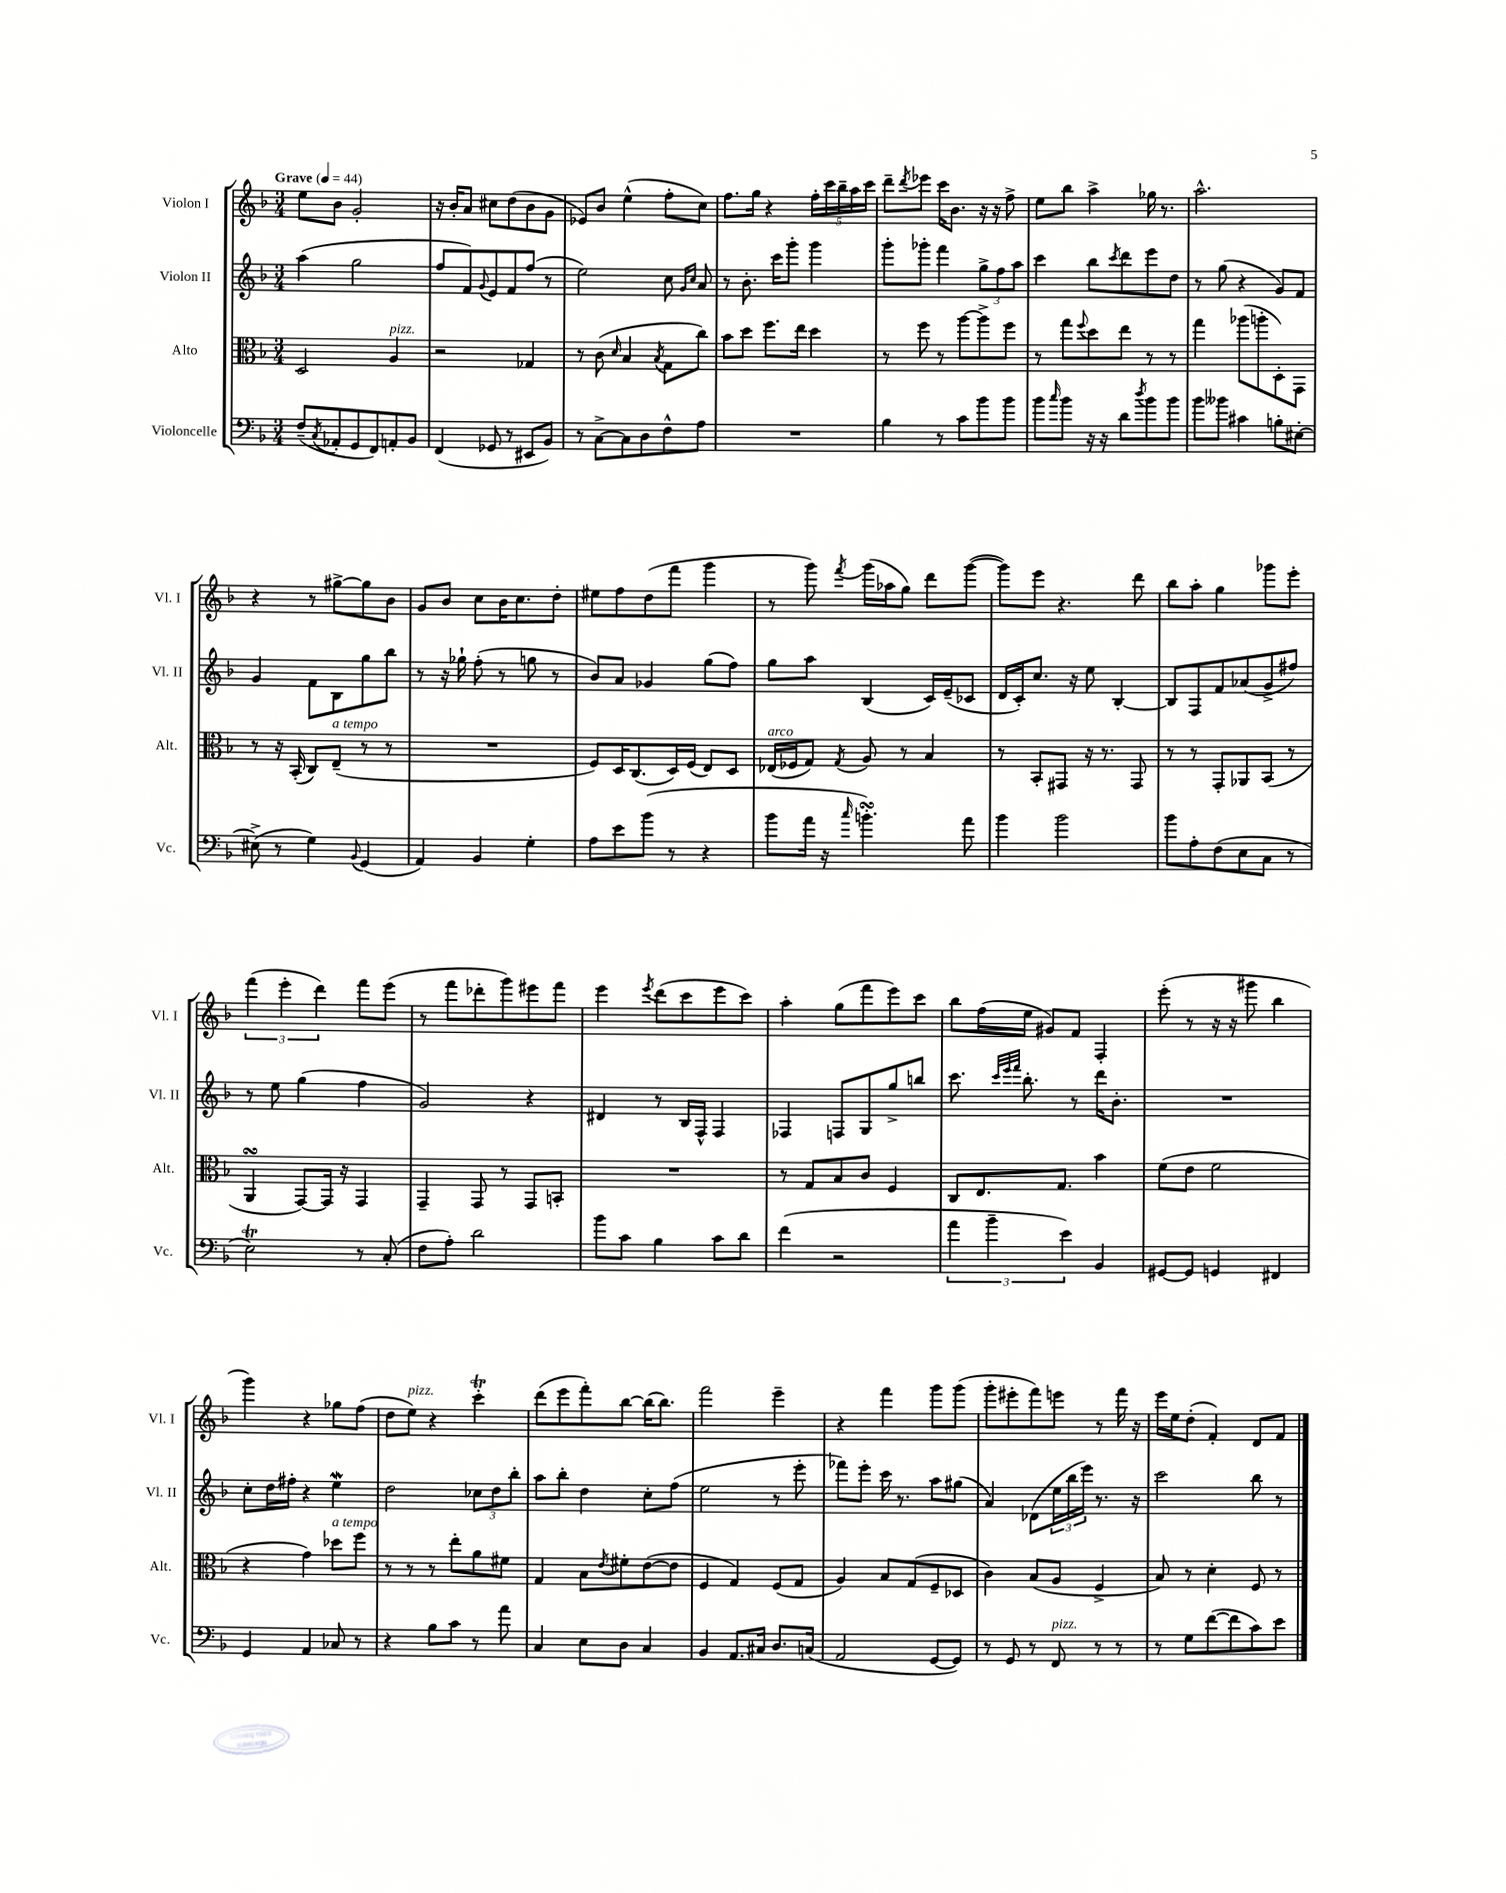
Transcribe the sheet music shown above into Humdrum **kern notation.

**kern	**kern	**kern	**kern
*staff4	*staff3	*staff2	*staff1
*clefF4	*clefC3	*clefG2	*clefG2
*k[b-]	*k[b-]	*k[b-]	*k[b-]
*M3/4	*M3/4	*M3/4	*M3/4
*MM44	*MM44	*MM44	*MM44
(8F~	2D	(4aa	8ee
8qC	.	.	.
8AA-'	.	.	8b-
8GG	.	2gg	2g'
8FF)	.	.	.
8AA'	4A	.	.
8BB-	.	.	.
=	=	=	=
(4FF	2r	8ff	16r
.	.	.	16b-'
.	.	8f)	8a
.	.	8qqg	.
8GG-	.	8e	8cc#
8r	.	8f	(8dd
8EE#	4G-	(8ff	8b-
8BB-)	.	8r	8g
=	=	=	=
8r	8r	2ee)	8e-)
[8C^	(8c	.	8b-
.	16qqd	.	.
8C]	4B-	.	(4ee^^
8D	.	.	.
.	8qB-	.	.
8F^^	8G	8cc	8ff'
.	.	16qqg	.
.	.	16qqcc	.
8A	8cc)	8a	8cc)
=	=	=	=
2.r	8b-	8r	8.ff
.	8dd	8.b-'	.
.	.	.	16gg
.	8.ff	.	4r
.	.	16ccc	.
.	.	8ggg'	.
.	16ee	.	.
.	4dd	4ggg	20ff'
.	.	.	20ccc
.	.	.	20bb-~
.	.	.	20aa
.	.	.	20ccc
=	=	=	=
4B-	8r	8ggg'	8ddd~
.	.	.	8qddd
.	8ff	8ggg-'	8eee-
8r	8r	4fff	16ccc
.	.	.	8.b-
8c	[8aa	.	.
8b-	8aa^]	12gg^	16r
.	.	.	16r
.	.	12ff	.
8b-	8ff	.	8ff^
.	.	12aa	.
=	=	=	=
8b-	8r	4ccc	8ee
16qqcc	.	.	.
8b-	8gg	.	8bb-
.	8qqff	.	.
16r	8dd	8bb-	4aa^
16r	.	.	.
.	.	8qccc	.
8d	8ee	8ddd	.
8qdd	.	.	.
8b-	8r	8eee	16gg-
.	.	.	8.r
8b-	8r	8dd	.
=	=	=	=
8b-	4gg	8r	2.aa^^
8b--	.	(8gg	.
4c#	(8aa-	4r	.
.	8aa'	.	.
8B'	8D')	8g)	.
[8E#'	8GG	8f	.
=	=	=	=
(8E#^]	8r	4g	4r
8r	16r	.	.
.	(16BB-'	.	.
4G)	8C)	8f	8r
.	(8E~	8B-	[8gg#^
8qqBB-	.	.	.
(4GG	8r	8gg	8gg#]
.	8r	8bb-	8b-
=	=	=	=
4AA)	2.r	8r	8g
.	.	16r	8b-
.	.	16gg-`	.
4BB-	.	(8ff'	8cc
.	.	8r	16b-
.	.	.	8.cc
4G'	.	8gg	.
.	.	8r	8dd'
=	=	=	=
8A	8F)	8b-)	8ee#
8e	16D	8a	8ff
.	(8.C	.	.
(8b-	.	4g-	(8dd
8r	16D)	.	8fff
.	(16F	.	.
4r	8E)	(8gg	4ggg
.	8D	8ff)	.
=	=	=	=
8b-	(16E-	8gg	8r
.	16F-	.	.
16a	8G)	8aa	8ggg)
16r	.	.	.
16qqcc	8qG	.	8qfff
4.b')	8A	(4B-	(16ggg
.	.	.	16aa-
.	8r	.	8gg)
.	4B-	16c)	8ddd
.	.	(16e~	.
8a	.	8c-	([8ggg
=	=	=	=
4b-	8r	16d	8ggg])
.	.	16c')	.
.	8BB-'	8.cc	8eee
2b-	8GG#	.	4.r
.	.	16r	.
.	16r	8ee	.
.	8.r	.	.
.	.	[4B-'	.
.	8GG#	.	8ddd
=	=	=	=
8b-	8r	8B-]	8bb-
8A'	8r	8F	8aa'
(8F	8GG'	8f	4gg
8E	8AA-	(8a-	.
8C	(8BB-	8g^	8ggg-
8r	8r	8ff#)	8eee'
=	=	=	=
2E)	4AA	8r	(6fff
.	.	8ee	.
.	.	.	6eee'
.	[8GG)	(4gg	.
.	.	.	6ddd)
.	16GG]	.	.
.	16r	.	.
8r	4GG	4ff	8fff
(8C'	.	.	(8eee
=	=	=	=
8F	4GG~	2g)	8r
8A')	.	.	8fff
2d	8GG	.	8ddd-'
.	8r	.	8ggg)
.	8GG	4r	8eee#
.	8BB'	.	8fff
=	=	=	=
8b-	2.r	4d#	4eee
8c	.	.	.
.	.	.	8qeee
4B-	.	8r	(8ddd
.	.	16B-	8ccc
.	.	16F^^	.
8c	.	4F	8eee
8d	.	.	8ccc)
=	=	=	=
(4f	8r	4F-	4aa'
.	8G	.	.
2r	8B-	8F	(8gg
.	8c	8G	8fff
.	4F	8gg^	8eee)
.	.	8bb	8ccc
=	=	=	=
6a	8C	8.ccc	8bb-
.	8.E	.	(16ff
6b-~	.	.	.
.	.	32qqccc	.
.	.	32qqeee	.
.	.	32qqfff	.
.	.	8.bb-'	16ee
.	.	.	8g#)
.	8.G	.	.
6e)	.	.	.
.	.	8r	8f
4BB-	4b-	16ddd	4F'
.	.	8.b-'	.
=	=	=	=
[8GG#	(8f	2.r	(8eee'
8GG#]	8e	.	8r
4GG	2f	.	16r
.	.	.	16r
.	.	.	8ggg#
4FF#	.	.	4bb-
=	=	=	=
4GG	4r	8cc'	4ggg)
.	.	16dd	.
.	.	16ff#'	.
4AA	4g)	4r	4r
8C-	8dd-	4ee	8gg-
8r	8ff	.	(8ff
=	=	=	=
4r	8r	2dd	8dd
.	8r	.	8ee)
8B-	8r	.	4r
8c	8ee'	.	.
8r	8a	12cc-	4ccc'
.	.	12dd	.
8a	8f#	.	.
.	.	12bb-'	.
=	=	=	=
4C	4G	8aa	(8ddd
.	.	8bb-'	8eee
8E	8B-	4dd	8fff')
.	8qe	.	.
8D	8f#'	.	[8bb-
4C	([8e	8cc'	(16bb-]
.	.	.	8.bb-)
.	8e]	(8ff	.
=	=	=	=
4BB-	4F	2ee	2fff
8.AA	4G)	.	.
16C#	.	.	.
8.D	(8F	8r	4eee~
.	8G	8eee'	.
(16C	.	.	.
=	=	=	=
2AA	4A)	8fff-)	4r
.	.	8eee'	.
.	8B-	16ccc	4fff
.	.	8.r	.
.	(8G	.	.
[8GG	8F~	8aa	8ggg
8GG])	8D-	(8gg#	(8ggg
=	=	=	=
8r	4c)	4a)	8ggg'
8GG	.	.	8eee#'
8r	(8B-	(8d-	8fff)
8FF	8A	24ee	8eee
.	.	24bb-	.
.	.	24eee)	.
8r	4F^	8.r	8r
8r	.	.	16fff
.	.	16r	16r
=	=	=	=
8r	8B-)	2ccc	16eee
.	.	.	16ee
8G	8r	.	(8dd'
([8f	4d'	.	4f')
8f]	.	.	.
8c)	8F	8bb-	8d
8e	8r	8r	8f
==	==	==	==
*-	*-	*-	*-
